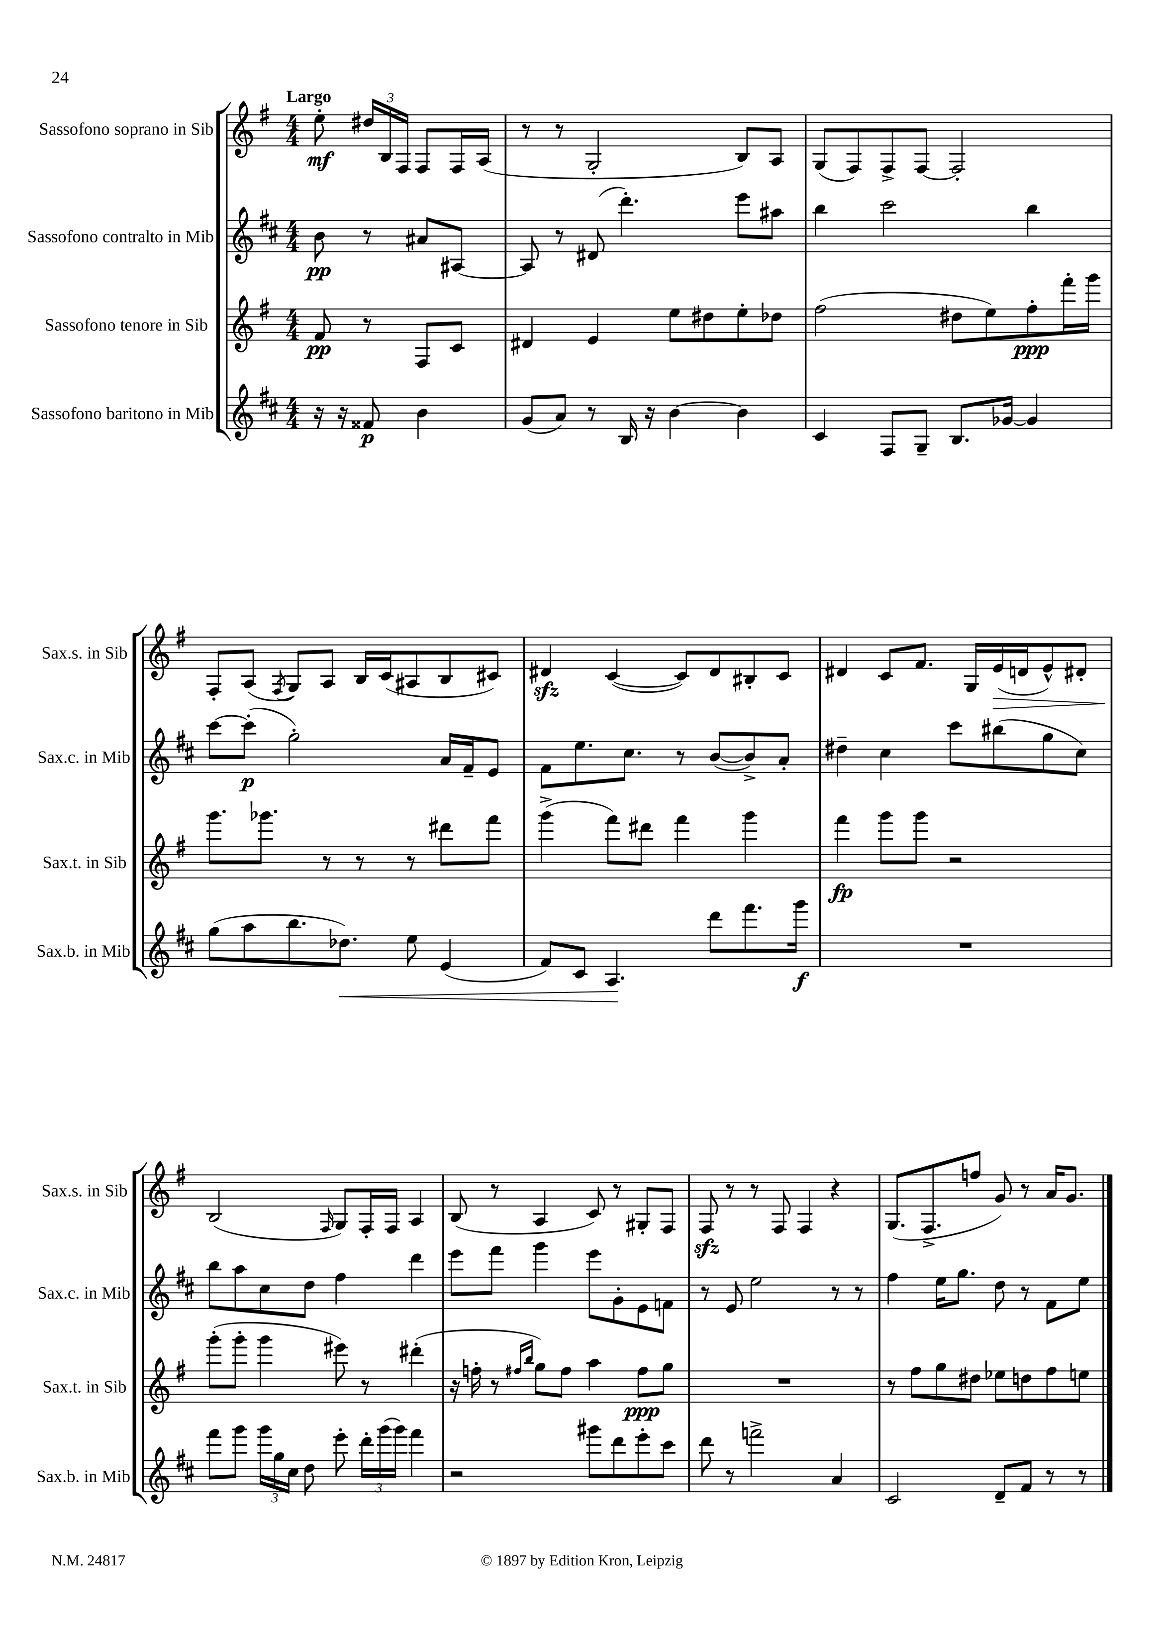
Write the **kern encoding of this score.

**kern	**kern	**kern	**kern
*staff4	*staff3	*staff2	*staff1
*clefG2	*clefG2	*clefG2	*clefG2
*k[f#c#]	*k[f#]	*k[f#c#]	*k[f#]
*M4/4	*M4/4	*M4/4	*M4/4
16r	8f#	8b	8ee'
16r	.	.	.
8f##	8r	8r	24dd#
.	.	.	24B
.	.	.	24F#
4b	8F#	8a#	8F#
.	8c	[8A#	16F#
.	.	.	(16A
=	=	=	=
(8g	4d#	8A#]	8r
8a)	.	8r	8r
8r	4e	(8d#	2G'
16B	.	4.ddd')	.
16r	.	.	.
[4b	8ee	.	.
.	8dd#	.	.
4b]	8ee'	8eee	8B)
.	8dd-	8aa#	8A
=	=	=	=
4c#	(2ff#	4bb	(8G
.	.	.	8F#)
8F#	.	2ccc#	8F#^
8G~	.	.	[8F#
8.B	8dd#	.	2F#']
.	8ee)	.	.
[16g-	.	.	.
4g-]	8ff#'	4bb	.
.	16fff#'	.	.
.	16ggg	.	.
=	=	=	=
(8gg	8.ggg	[8ccc#	8F#'
8aa	.	(8ccc#']	(8A
.	8.ggg-	.	.
.	.	.	8qF#
8.bb	.	2gg')	8G)
.	8r	.	8A
8.dd-)	.	.	.
.	8r	.	16B
.	.	.	(16c
8ee	8r	.	8A#
(4e	8ddd#	16a	8B
.	.	16f#~	.
.	8fff#	8e	8c#)
=	=	=	=
8f#)	(4ggg^	8f#	4d#
8c#	.	8.ee	.
4.A	8fff#)	.	([4c
.	.	8.cc#	.
.	8ddd#	.	.
.	4fff#	8r	8c])
8ddd	.	([8b	8d#
8.fff#	4ggg	8b^])	8B#'
.	.	8a'	8c
16ggg	.	.	.
=	=	=	=
1r	4fff#	4dd#~	4d#
.	8ggg	4cc#	8c
.	8ggg	.	8.f#
.	2r	8ccc#	.
.	.	.	16G
.	.	(8bb#	(16e
.	.	.	16d
.	.	8gg	8e^^)
.	.	8cc#)	8d#'
=	=	=	=
8fff#	(8ggg'	8bb	(2B
8ggg	8ggg'	8aa	.
24ggg	4ggg	8cc#	.
24gg	.	.	.
24cc#	.	.	.
8dd	.	8dd	.
.	.	.	16qqF#
8eee'	8eee#)	4ff#	8G)
24ddd'	8r	.	16F#'
(24ggg	.	.	.
.	.	.	16F#
24ggg)	.	.	.
4fff#	(4ddd#'	4ddd	4A
=	=	=	=
2r	16r	8eee	(8B
.	16ff'	.	.
.	8r	8fff#	8r
.	16qqff#	.	.
.	16qqbb	.	.
.	8gg)	4ggg	4A
.	8ff#	.	.
8ggg#	4aa	8eee	8c)
8ddd	.	8g'	8r
8eee'	8ff#	8e	8G#'
8ccc#	8gg	8f	8F#
=	=	=	=
8ddd	1r	8r	8F#
8r	.	8e	8r
2fff^	.	2ee	8r
.	.	.	8F#
.	.	.	4F#
4a	.	8r	4r
.	.	8r	.
=	=	=	=
2c#	8r	4ff#	(8.G
.	8ff#	.	.
.	.	.	8.F#^
.	8gg	16ee	.
.	.	8.gg	.
.	8dd#	.	8ff
8d~	8ee-	8dd	8g)
8f#	8dd	8r	8r
8r	8ff#	8f#	16a
.	.	.	8.g
8r	8ee	8ee	.
==	==	==	==
*-	*-	*-	*-
